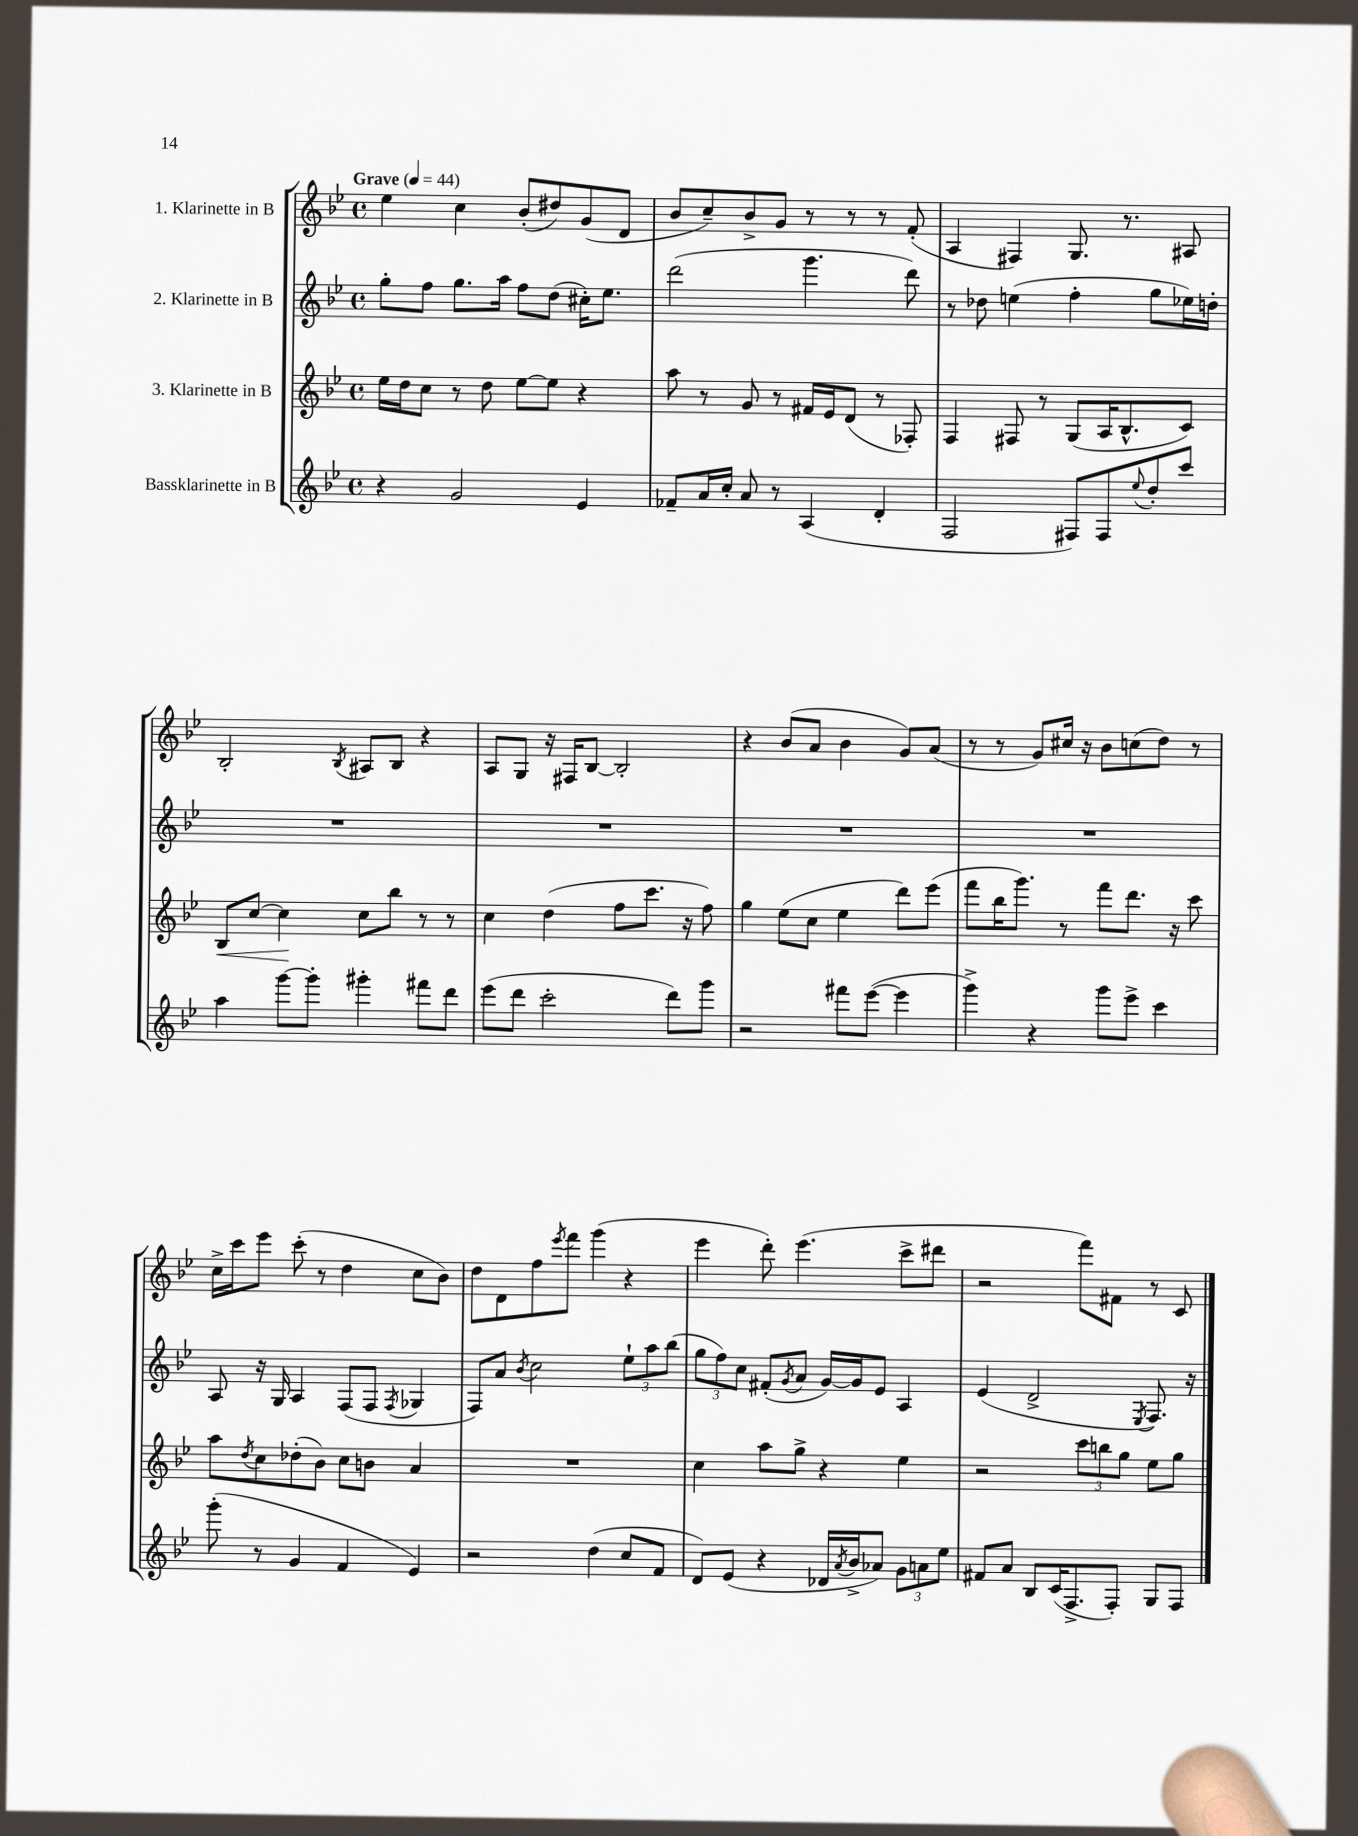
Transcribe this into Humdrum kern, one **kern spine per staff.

**kern	**kern	**kern	**kern
*staff4	*staff3	*staff2	*staff1
*clefG2	*clefG2	*clefG2	*clefG2
*k[b-e-]	*k[b-e-]	*k[b-e-]	*k[b-e-]
*M4/4	*M4/4	*M4/4	*M4/4
*met(c)	*met(c)	*met(c)	*met(c)
*MM44	*MM44	*MM44	*MM44
4r	16ee-	8gg'	4ee-
.	16dd	.	.
.	8cc	8ff	.
2g	8r	8.gg	4cc
.	8dd	.	.
.	.	16aa	.
.	[8ee-	8ff	(8b-'
.	8ee-]	(8dd	8dd#)
4e-	4r	16cc#')	(8g
.	.	8.ee-	.
.	.	.	8d
=	=	=	=
8f-~	8aa	(2ddd	8b-
16a	8r	.	8cc~)
16cc'	.	.	.
8a	8g	.	8b-^
8r	8r	.	8g
(4A	16f#	4.ggg	8r
.	16e-	.	.
.	(8d	.	8r
4d'	8r	.	8r
.	8F-')	8ddd)	(8f'
=	=	=	=
2F	4F	8r	4A
.	.	8dd-	.
.	8F#	(4ee	4F#)
.	8r	.	.
8F#)	(8G	4ff'	8.G
8F#	16A	.	.
.	8.B-^^	.	8.r
8qqee-	.	.	.
8dd'	.	8gg	.
8ccc	8c)	16ee-)	8A#
.	.	16dd'	.
=	=	=	=
4aa	8B-	1r	2B-'
.	[8cc	.	.
[8ggg	4cc]	.	.
8ggg']	.	.	.
.	.	.	8qB-
4ggg#'	8cc	.	8A#
.	8bb-	.	8B-
8fff#	8r	.	4r
8ddd	8r	.	.
=	=	=	=
(8eee-	4cc	1r	8A
8ddd	.	.	8G
2ccc'	(4dd	.	16r
.	.	.	16F#
.	.	.	[8B-
.	8ff	.	2B-']
.	8.ccc	.	.
8ddd)	.	.	.
.	16r	.	.
8ggg	8ff)	.	.
=	=	=	=
2r	4gg	1r	4r
.	(8ee-	.	(8b-
.	8cc	.	8a
8fff#	4ee-	.	4b-
([8eee-	.	.	.
4eee-]	8ddd)	.	8g)
.	(8eee-	.	(8a
=	=	=	=
4ggg^)	8fff	1r	8r
.	16bb-	.	8r
.	8.ggg)	.	.
4r	.	.	8g)
.	8r	.	16cc#
.	.	.	16r
8ggg	8fff	.	8b-
8eee-^	8.ddd	.	(8cc
4ccc	.	.	8dd)
.	16r	.	.
.	8ccc	.	8r
=	=	=	=
(8ggg'	8aa	8A	16cc^
.	.	.	16ccc
.	8qdd	.	.
8r	8cc	16r	8eee-
.	.	16G	.
4g	(8dd-'	4A	(8ccc'
.	8b-)	.	8r
4f	8cc	(8F	4dd
.	8b	8F	.
.	.	8qF	.
4e-)	4a	4G-	8cc
.	.	.	8b-)
=	=	=	=
2r	1r	8F)	8dd
.	.	8a	8d
.	.	8qb-	.
.	.	2cc	8ff
.	.	.	8qeee-
.	.	.	8fff
(4dd	.	.	(4ggg
8cc	.	12ee-`	4r
.	.	12aa	.
8f	.	.	.
.	.	(12bb-	.
=	=	=	=
8d)	4cc	12gg	4eee-
.	.	12ff)	.
(8e-	.	.	.
.	.	12cc	.
4r	8aa	(8f#'	8ddd')
.	.	8qg	.
.	8gg^	8a	(4.eee-
16d-	4r	[16g)	.
8qa	.	.	.
16b-^	.	16g]	.
8a-)	.	8e-	.
12g	4ee-	4A	8ccc^
12a	.	.	.
.	.	.	8ddd#
12ee-	.	.	.
=	=	=	=
8f#	2r	(4e-	2r
8a	.	.	.
8B-	.	2d^	.
(16c	.	.	.
8.F^	.	.	.
.	12ccc	.	8fff)
.	12bb	.	.
8F')	.	.	8f#
.	12gg	.	.
.	.	8qE-	.
8G	8ee-	8.F)	8r
8F	8gg	.	8c
.	.	16r	.
==	==	==	==
*-	*-	*-	*-
